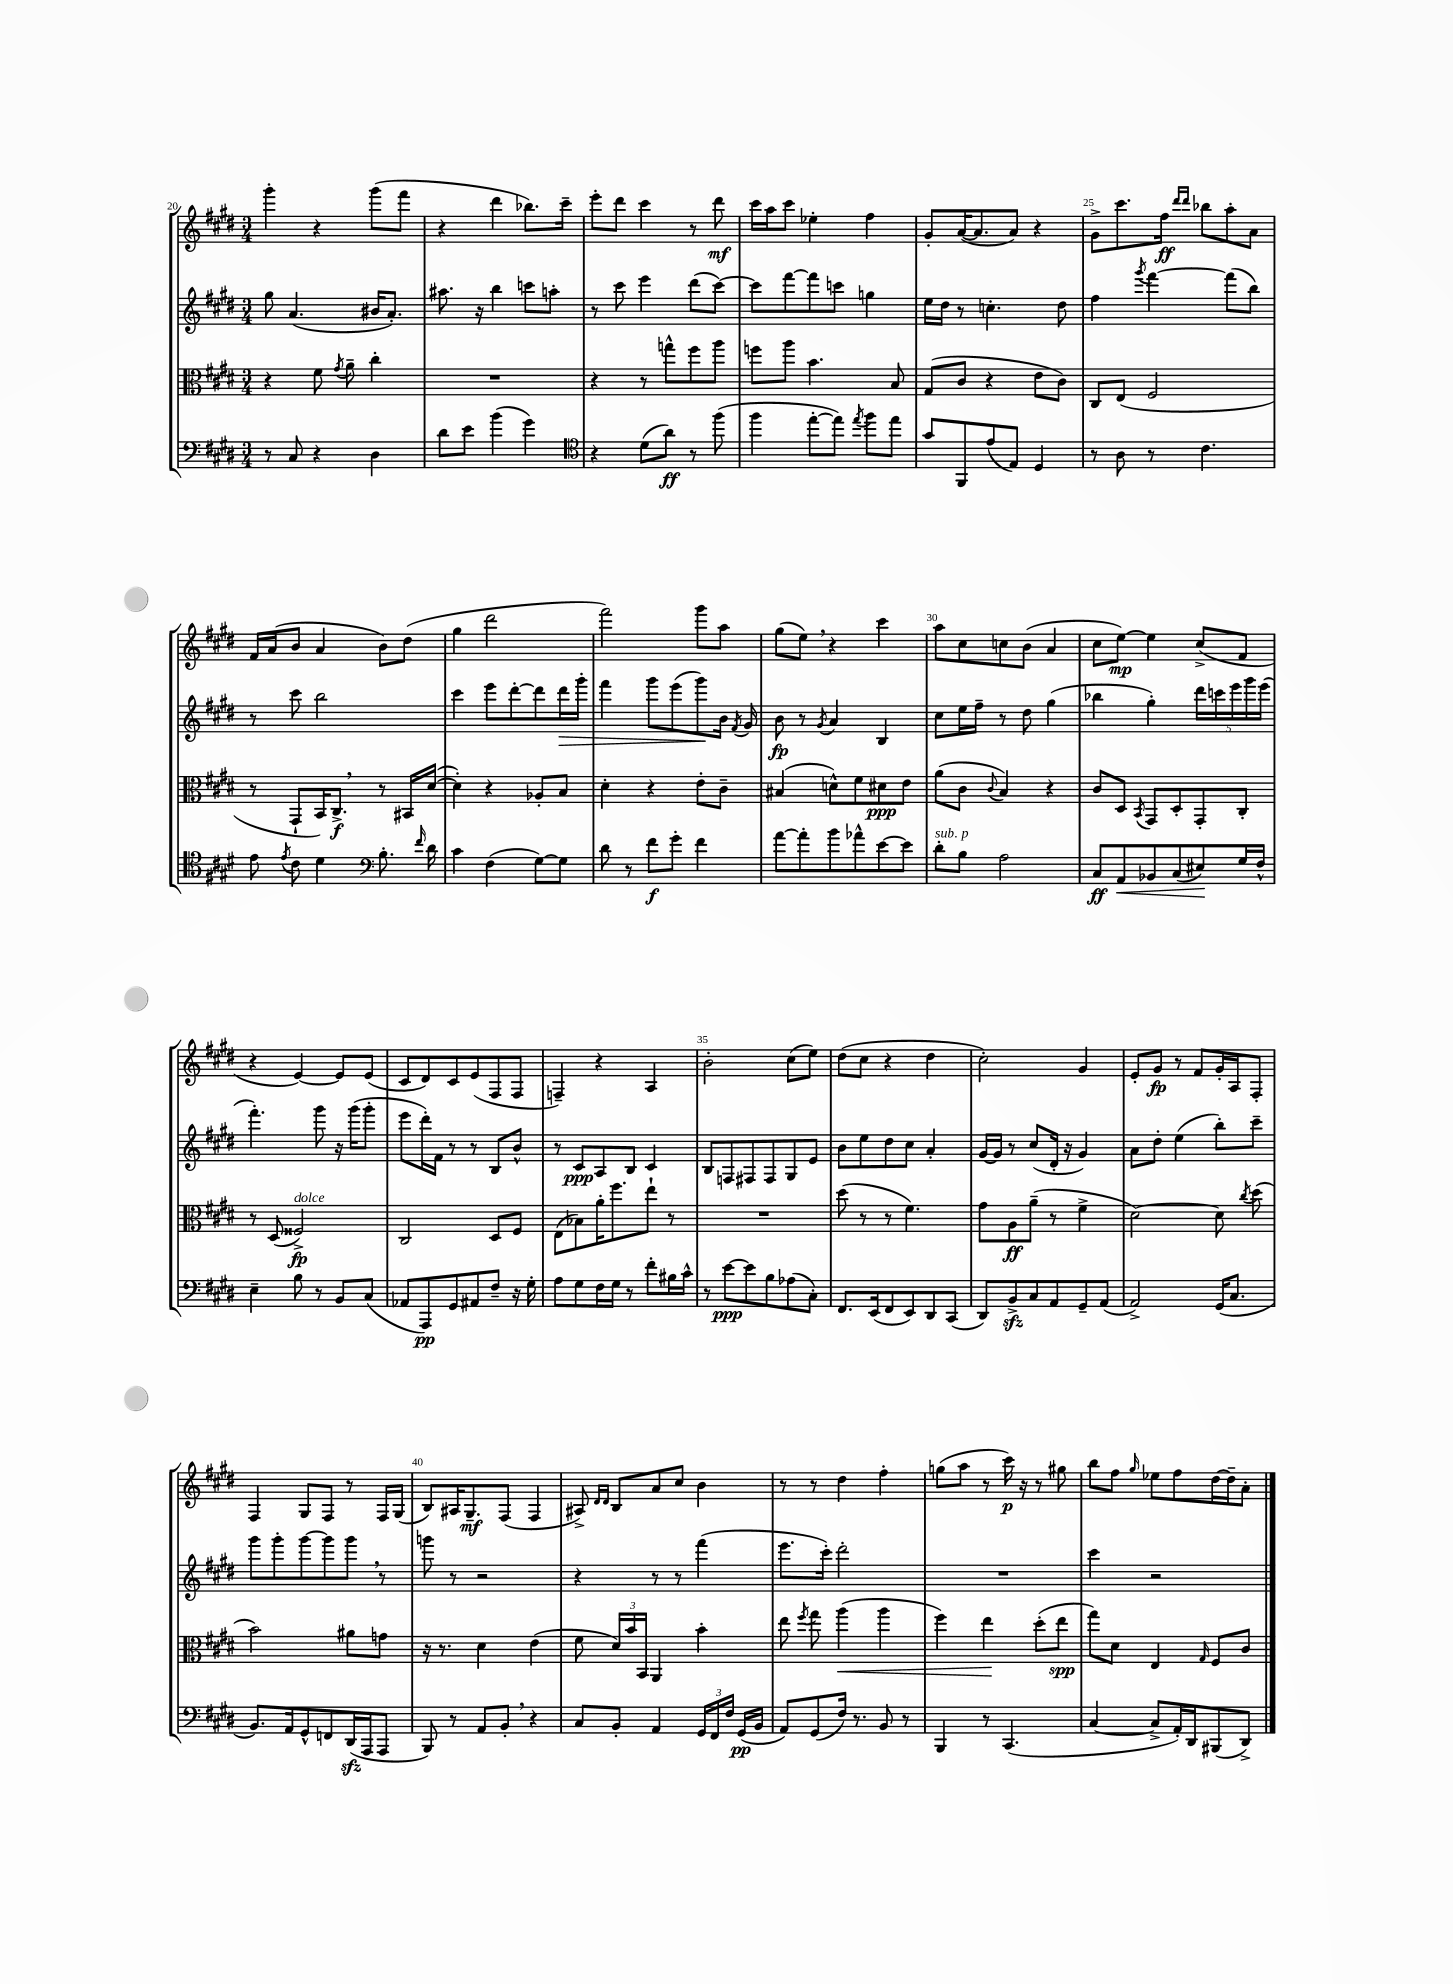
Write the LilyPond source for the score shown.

<<
\new StaffGroup <<
\new Staff = "s0" {
    \clef treble \key e \major \numericTimeSignature \time 3/4
    \autoBeamOff gis'''4-. r4 gis'''8[( fis'''8] |
    r4 dis'''4 bes''8.[) cis'''16]-- |
    e'''8[-. dis'''8] cis'''4 r8 dis'''8\mf |
    cis'''16[ a''16 cis'''8] ees''4-. fis''4 |
    gis'8[-. a'16~( a'8. a'8]) r4 |
    gis'8[-> cis'''8. fis''16]\ff \grace { dis'''16[ dis'''16] } bes''8[ a''8-. a'8] |
    fis'16[ a'16( b'8] a'4 b'8[) dis''8]( |
    gis''4 dis'''2 |
    fis'''2) gis'''8[ a''8] |
    gis''8[( e''8]) \breathe r4 cis'''4 |
    a''8[ cis''8 c''8 b'8]( a'4 |
    cis''8[ e''8]~\mp) e''4 cis''8[->( fis'8] |
    r4 e'4~) e'8[ e'8]( |
    cis'8[ dis'8) cis'8 e'8( fis8 fis8] |
    f4--) r4 a4 |
    b'2-. cis''8[( e''8]) |
    dis''8[( cis''8] r4 dis''4 |
    cis''2-.) gis'4 |
    e'8[-. gis'8]\fp r8 fis'8[ gis'16-. a16 fis8]-. |
    fis4 gis8[ fis8] r8 fis16[ gis16]( |
    b8[) ais16 gis8.--\mf fis8]( fis4 |
    ais8->) \grace { dis'16[ dis'16] } b8[ a'8 cis''8] b'4 |
    r8 r8 dis''4 fis''4-. |
    g''8[( a''8] r8 cis'''16\p) r16 r8 gis''8 |
    b''8[ fis''8] \grace { gis''16 } ees''8[ fis''8 dis''16~ dis''16-- a'8]-. \bar "|." |
}
\new Staff = "s1" {
    \clef treble \key e \major \numericTimeSignature \time 3/4
    \autoBeamOff gis''8 a'4.( bis'16[ a'8.]-.) |
    ais''8. r16 b''4 c'''8[ a''8]-. |
    r8 cis'''8 e'''4 dis'''8[( cis'''8]~) |
    cis'''8[ fis'''8~ fis'''8 c'''8] g''4 |
    e''16[ dis''16] r8 c''4.-. dis''8 |
    fis''4 \acciaccatura { gis'''8 } fis'''4~ fis'''8[( b''8]) |
    r8 cis'''8 b''2 |
    cis'''4 e'''8[ dis'''8~-. dis'''8 dis'''16\> gis'''16]-. |
    fis'''4 gis'''8[ e'''8( gis'''8\!) b'16] \acciaccatura { fis'8 } gis'16 |
    b'8\fp r8 \acciaccatura { gis'8 } a'4 b4 |
    cis''8[ e''16 fis''16]-- r8 dis''8 gis''4( |
    bes''4 gis''4-.) \tuplet 5/4 { dis'''16[ c'''16 e'''16 gis'''16 e'''16]( } |
    fis'''4.-.) gis'''8 r16 gis'''16[( gis'''8]-. |
    e'''8[ dis'''16-.) fis'16] r8 r8 b8[ b'8]-^ |
    r8 cis'8[\ppp a8 b8] cis'4 |
    b8[ f8 fis8 fis8 gis8 e'8] |
    b'8[ e''8 dis''8 cis''8] a'4-. |
    gis'16[~ gis'16] r8 cis''8[( dis'16]-. r16 gis'4) |
    a'8[ dis''8]-. e''4( b''8[-.) cis'''8]-- |
    gis'''8[ gis'''8-. gis'''8~ gis'''8 gis'''8] \breathe r8 |
    g'''8 r8 r2 |
    r4 r8 r8 fis'''4( |
    e'''8.[ cis'''16]-.) dis'''2-. |
    R2. |
    cis'''4 r2 \bar "|." |
}
\new Staff = "s2" {
    \clef alto \key e \major \numericTimeSignature \time 3/4
    \autoBeamOff r4 fis'8 \acciaccatura { gis'8 } a'8-- cis''4-. |
    R2. |
    r4 r8 g''8[-^ fis''8 a''8] |
    f''8[ a''8] b'4. b8 |
    gis8[( cis'8] r4 e'8[ cis'8]) |
    cis8[ e8]( fis2 |
    r8 gis,8[-! b,16) cis8.]->\f \breathe r8 bis,16[ dis'16]~( |
    dis'4-.) r4 aes8[-. b8] |
    dis'4-. r4 e'8[-. cis'8]-- |
    bis4( d'8[-^) fis'8 dis'8\ppp e'8] |
    a'8[( cis'8] \appoggiatura { cis'8 } b4) r4 |
    cis'8[ dis8] \acciaccatura { b,8 } gis,8[ dis8-. gis,8-. cis8]-. |
    r8 dis8( fisis2->\fp^\markup { \italic "dolce" }) |
    cis2 dis8[ fis8] |
    e8[( bes8) a'16-. fis''8. e''8]-! r8 |
    R2. |
    dis''8( r8 r8 fis'4.) |
    gis'8[ a8\ff a'8]--( r8 fis'4-> |
    dis'2~) dis'8 \acciaccatura { cis''8 } dis''8( |
    b'2) ais'8[ g'8] |
    r16 r8. dis'4 e'4( |
    fis'8 \tuplet 3/2 { dis'16[) b'16 b,16] } a,4 b'4-. |
    e''8 \acciaccatura { fis''8 } gis''8 a''4\<( a''4 |
    fis''4) e''4\! dis''8[-.( e''8]\spp |
    gis''8[) dis'8] e4 \grace { gis16 } fis8[ cis'8] \bar "|." |
}
\new Staff = "s3" {
    \clef bass \key e \major \numericTimeSignature \time 3/4
    \autoBeamOff r8 cis8 r4 dis4 |
    dis'8[ e'8] b'4( gis'4) |
    \clef tenor r4 dis'8[( a'8]\ff) r8 fis''8( |
    fis''4 e''8[~-. e''8]) \acciaccatura { e''8 } fis''8[ e''8] |
    gis'8[ fis,8 e'8( e8]) dis4 |
    r8 a8 r8 cis'4. |
    e'8 \acciaccatura { e'8 } cis'8 dis'4 \clef bass b8.-. \grace { fis'16 } dis'16 |
    cis'4 fis4( gis8[~) gis8] |
    dis'8 r8 fis'8[\f gis'8]-. fis'4 |
    a'8[~ a'8-. b'8 aes'8-^ e'8~ e'8] |
    dis'8[-.^\markup { \italic "sub. p" } b8] a2 |
    cis8[\ff a,8\< bes,8 cis8( eis8\!) gis16 fis16]-^ |
    e4-- b8 r8 b,8[ cis8]( |
    aes,8[ a,,8\pp) gis,8 ais,8 fis8]-- r16 gis16-. |
    a8[ gis8 fis16 gis16] r8 fis'8[-. bis16 cis'16]-^ |
    r8 e'8[~\ppp e'8 b8 aes8( cis8]-.) |
    fis,8.[ e,16( fis,8 e,8) dis,8 cis,8]( |
    dis,8[) b,8->\sfz cis8 a,8 gis,8-- a,8]( |
    a,2->) gis,16[( cis8.] |
    b,8.[) a,16 gis,8-^ f,8 dis,16\sfz( a,,16 a,,8] |
    b,,8) r8 a,8[ b,8]-. \breathe r4 |
    cis8[ b,8]-. a,4 \tuplet 3/2 { gis,16[ fis,16 fis16] } gis,16[\pp( b,16] |
    a,8[) gis,8( fis16]) r8. b,8 r8 |
    b,,4 r8 cis,4.( |
    cis4~ cis8[-> a,16-.) dis,16 bis,,8( dis,8]->) \bar "|." |
}
>>
>>
\layout { \context { \Score currentBarNumber = #20 \override BarNumber.break-visibility = ##(#f #t #t) barNumberVisibility = #(every-nth-bar-number-visible 5) } }
